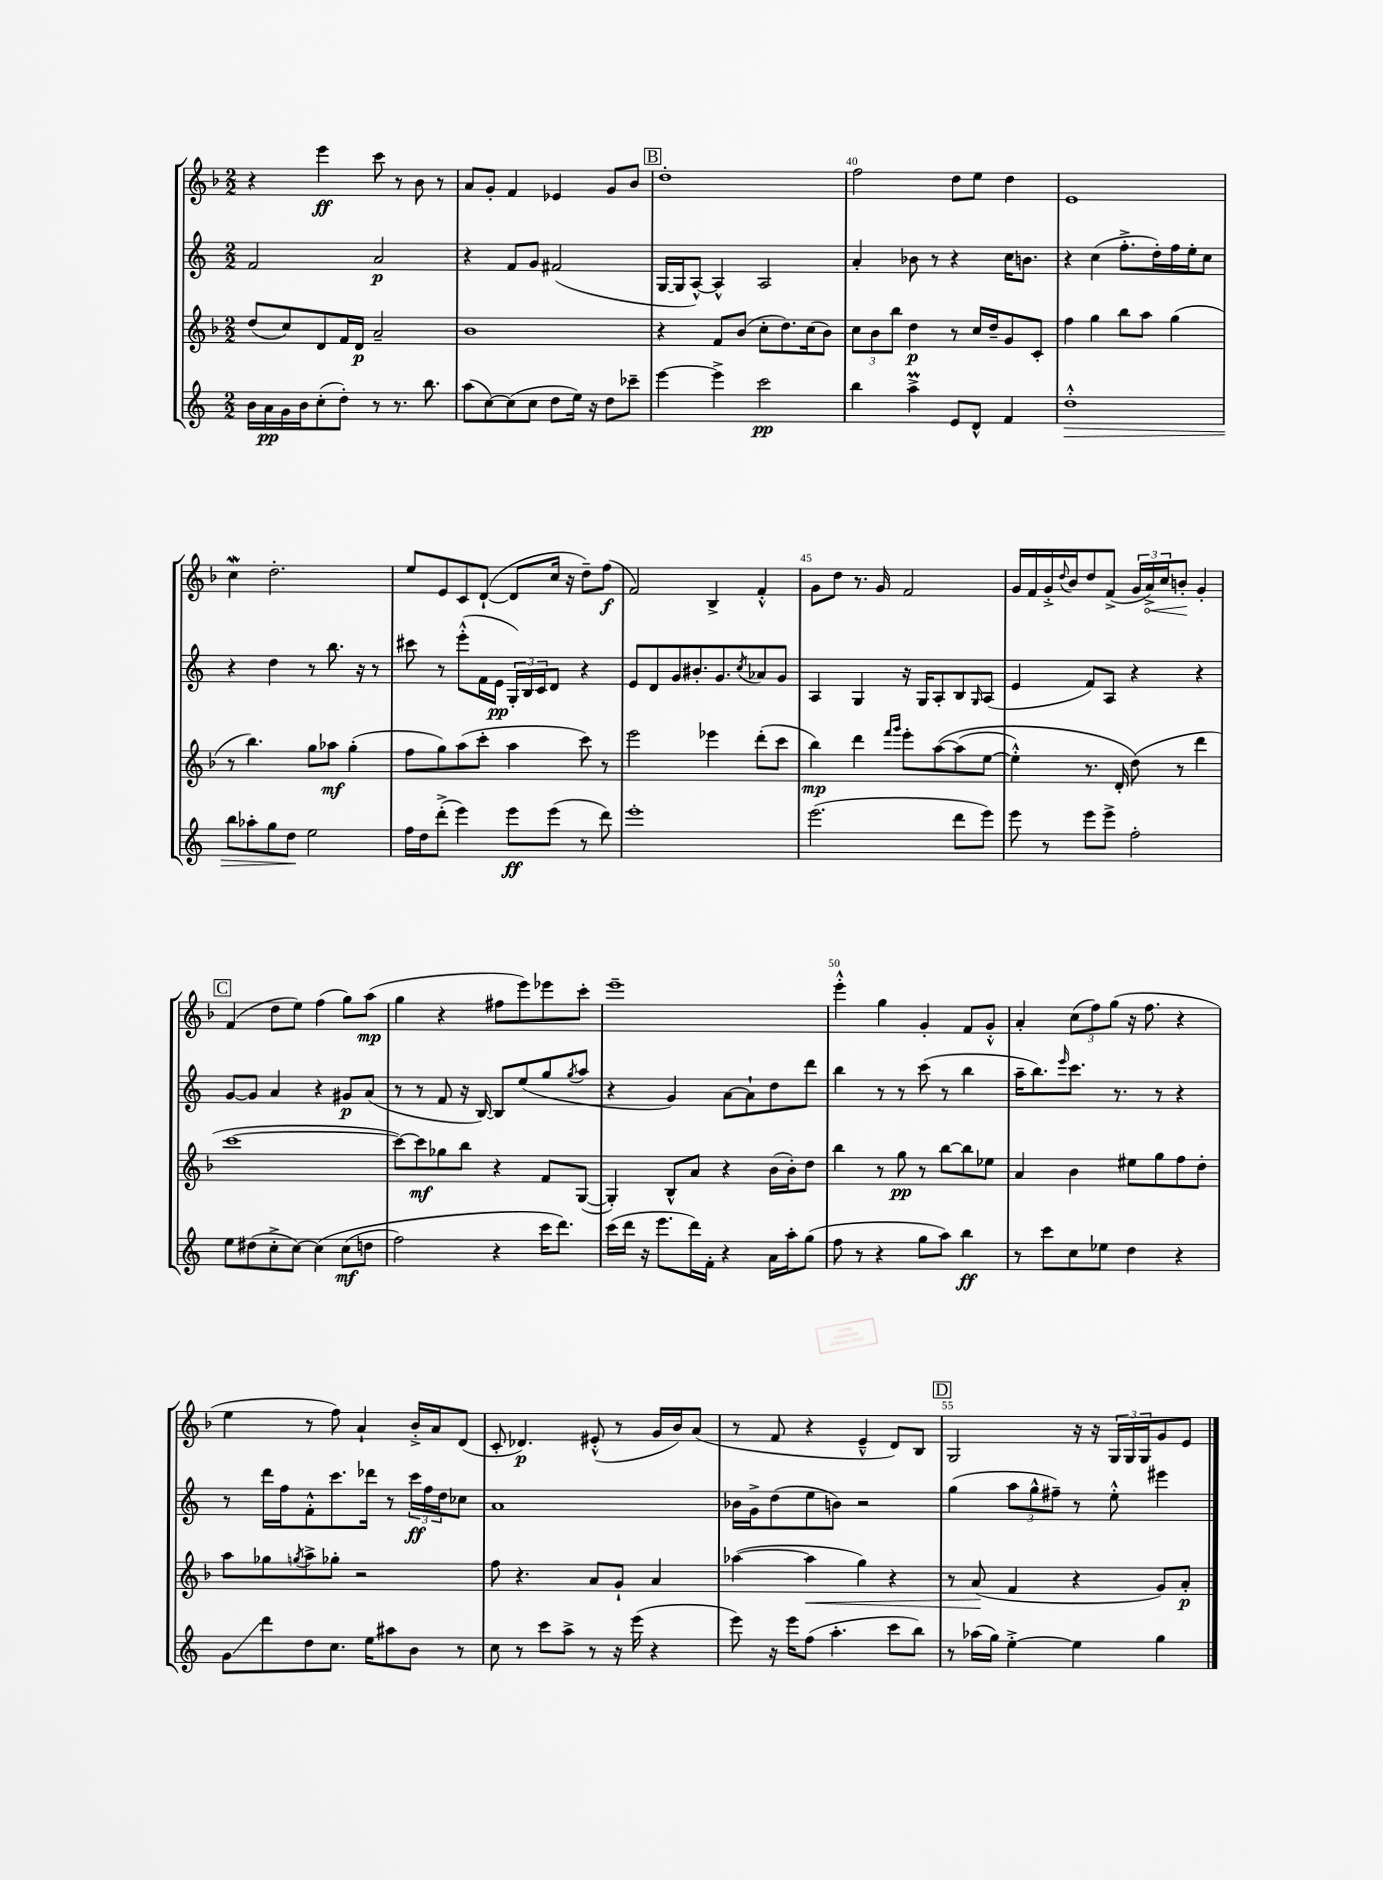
<<
\new StaffGroup <<
\new Staff = "s0" {
    \clef treble \key f \major \numericTimeSignature \time 2/2
    r4 e'''4\ff c'''8 r8 bes'8 r8 |
    a'8 g'8-. f'4 ees'4 g'8 bes'8 |
    \mark \markup { \box "B" } d''1-. |
    f''2 d''8 e''8 d''4 |
    e'1 |
    c''4\mordent d''2.-. |
    e''8 e'8 c'8 d'8~-!( d'8 c''16 r16 d''8--) f''8\f( |
    f'2) bes4-> f'4-.-^ |
    g'8 d''8 r8. g'16 f'2 |
    g'16 f'16 g'16-.-> \appoggiatura { d''8 } bes'16 d''8 f'8->( \tuplet 3/2 { g'16 \once \override Hairpin.circled-tip = ##t a'16->\<) c''16 } b'8-.\! g'4-. |
    \mark \markup { \box "C" } f'4( d''8 e''8) f''4( g''8) a''8\mp( |
    g''4 r4 fis''8 e'''8) ees'''8 c'''8-. |
    e'''1-- |
    e'''4-.-^ g''4 g'4-. f'8 g'8-.-^ |
    a'4-. \tuplet 3/2 { c''8( f''8) g''8( } r16 f''8. r4 |
    e''4 r8 f''8) a'4-! bes'16-.-> a'16 d'8( |
    c'8-. des'4.\p) eis'8-.-^( r8 g'16 bes'16) a'8( |
    r8 f'8 r4 e'4---^ d'8) bes8 |
    \mark \markup { \box "D" } g2 r16 r16 \tuplet 3/2 { g16 g16 g16 } g'8 e'8 \bar "|." |
}
\new Staff = "s1" {
    \clef treble \key c \major \numericTimeSignature \time 2/2
    f'2 a'2\p |
    r4 f'8 g'8 fis'2( |
    \mark \markup { \box "B" } g16~ g16 a8~-^) a4-^ a2 |
    a'4-. bes'8 r8 r4 c''16 b'8. |
    r4 c''4( f''8.-.-> d''16-.) f''16 e''16-. c''8 |
    r4 d''4 r8 b''8. r16 r8 |
    cis'''8 r8 e'''8-.-^( f'16 e'16\pp \tuplet 3/2 { g16-.) b16 c'16 } d'8 r4 |
    e'8 d'8 g'8 bis'8.-. g'8. \acciaccatura { c''8 } aes'8 g'8 |
    a4 g4 r16 g16 a8-. b8 \grace { g16 } a8( |
    e'4 f'8) a8 r4 r4 |
    \mark \markup { \box "C" } g'8~ g'8 a'4 r4 gis'8\p a'8( |
    r8 r8 f'8 r16 b16~) b8 e''8( g''8 \acciaccatura { g''8 } a''8 |
    r4 g'4) a'8~ a'8-! d''8 d'''8 |
    b''4 r8 r8 c'''8( r8 b''4 |
    a''16-- b''8.) \grace { e'''16 } c'''8. r8. r8 r4 |
    r8 d'''16 f''16 f'8-.-^ c'''8. des'''16 r8 \tuplet 3/2 { c'''16\ff f''16 d''16 } ces''8 |
    a'1 |
    bes'16 g'16-> d''8( e''8 b'8) r2 |
    \mark \markup { \box "D" } g''4( \tuplet 3/2 { a''8 g''8-^ fis''8--) } r8 e''8-.-^ eis'''4 \bar "|." |
}
\new Staff = "s2" {
    \clef treble \key f \major \numericTimeSignature \time 2/2
    d''8( c''8) d'8 f'16 d'16\p a'2-- |
    bes'1 |
    \mark \markup { \box "B" } r4 f'8 bes'8( c''8-. d''8.) c''16( bes'8) |
    \tuplet 3/2 { c''8 bes'8 bes''8 } d''4\p r8 c''16 d''16-- g'8 c'8-. |
    f''4 g''4 bes''8 a''8 g''4( |
    r8 bes''4.) g''8 aes''8\mf g''4-.( |
    f''8 g''8) a''8( c'''8-. a''4 c'''8) r8 |
    e'''2 ees'''4 d'''8-.( c'''8 |
    bes''4\mp) d'''4 \grace { f'''16 g'''16 } e'''8-. a''8~\( a''8( e''8~ |
    e''4-.-^) r8. d'16-. d''8(\) r8 d'''4 |
    \mark \markup { \box "C" } c'''1~ |
    c'''8~) c'''8\mf ges''8 bes''8 r4 f'8 g8~( |
    g4-.) bes8-^ a'8 r4 bes'16( bes'16-.) d''8 |
    bes''4 r8 g''8\pp r8 bes''8~ bes''8 ees''8 |
    a'4 bes'4 eis''8 g''8 f''8 d''8-. |
    a''8 ges''8 \acciaccatura { g''8 } a''8-> ges''8-. r2 |
    f''8 r4. a'8 g'8-! a'4 |
    aes''4~( aes''4\< g''4) r4 |
    \mark \markup { \box "D" } r8 a'8\!( f'4 r4 g'8) a'8-.\p \bar "|." |
}
\new Staff = "s3" {
    \clef treble \key c \major \numericTimeSignature \time 2/2
    b'16 a'16\pp g'16 b'16 c''8-.( d''8-.) r8 r8. b''8. |
    a''8( c''8~) c''8( c''8 d''8 e''16) r16 d''8 ces'''8-- |
    \mark \markup { \box "B" } e'''4~ e'''4-> c'''2\pp |
    b''4 a''4->\prall e'8 d'8-^ f'4 |
    d''1-.-^\> |
    b''8 aes''8-. g''8 d''8\! e''2 |
    f''16 d''16 d'''8-.->( e'''4) e'''8\ff e'''8( r8 d'''8) |
    e'''1-. |
    e'''2.( d'''8 e'''8) |
    e'''8 r8 e'''8 e'''8-> f''2-. |
    \mark \markup { \box "C" } e''8 dis''8( c''8-.-> c''8~) c''4\( c''8\mf( d''8 |
    f''2) r4 c'''16 d'''8.\) |
    c'''16( d'''16 r16 e'''8. d'''16) f'16-. r4 a'16 a''16-. g''8( |
    f''8 r8 r4 g''8 a''8) b''4\ff |
    r8 c'''8 c''8 ees''8 d''4 r4 |
    g'8\glissando d'''8 d''8 c''8. e''16 ais''8 b'8 r8 |
    c''8 r8 c'''8 a''8-> r8 r16 e'''16( r4 |
    e'''8) r16 e'''16 f''8( a''4.-. c'''8 b''8) |
    \mark \markup { \box "D" } r8 aes''16( g''16) e''4~-.-> e''4 g''4 \bar "|." |
}
>>
>>
\layout { \context { \Score currentBarNumber = #37 \override BarNumber.break-visibility = ##(#f #t #t) barNumberVisibility = #(every-nth-bar-number-visible 5) } }
